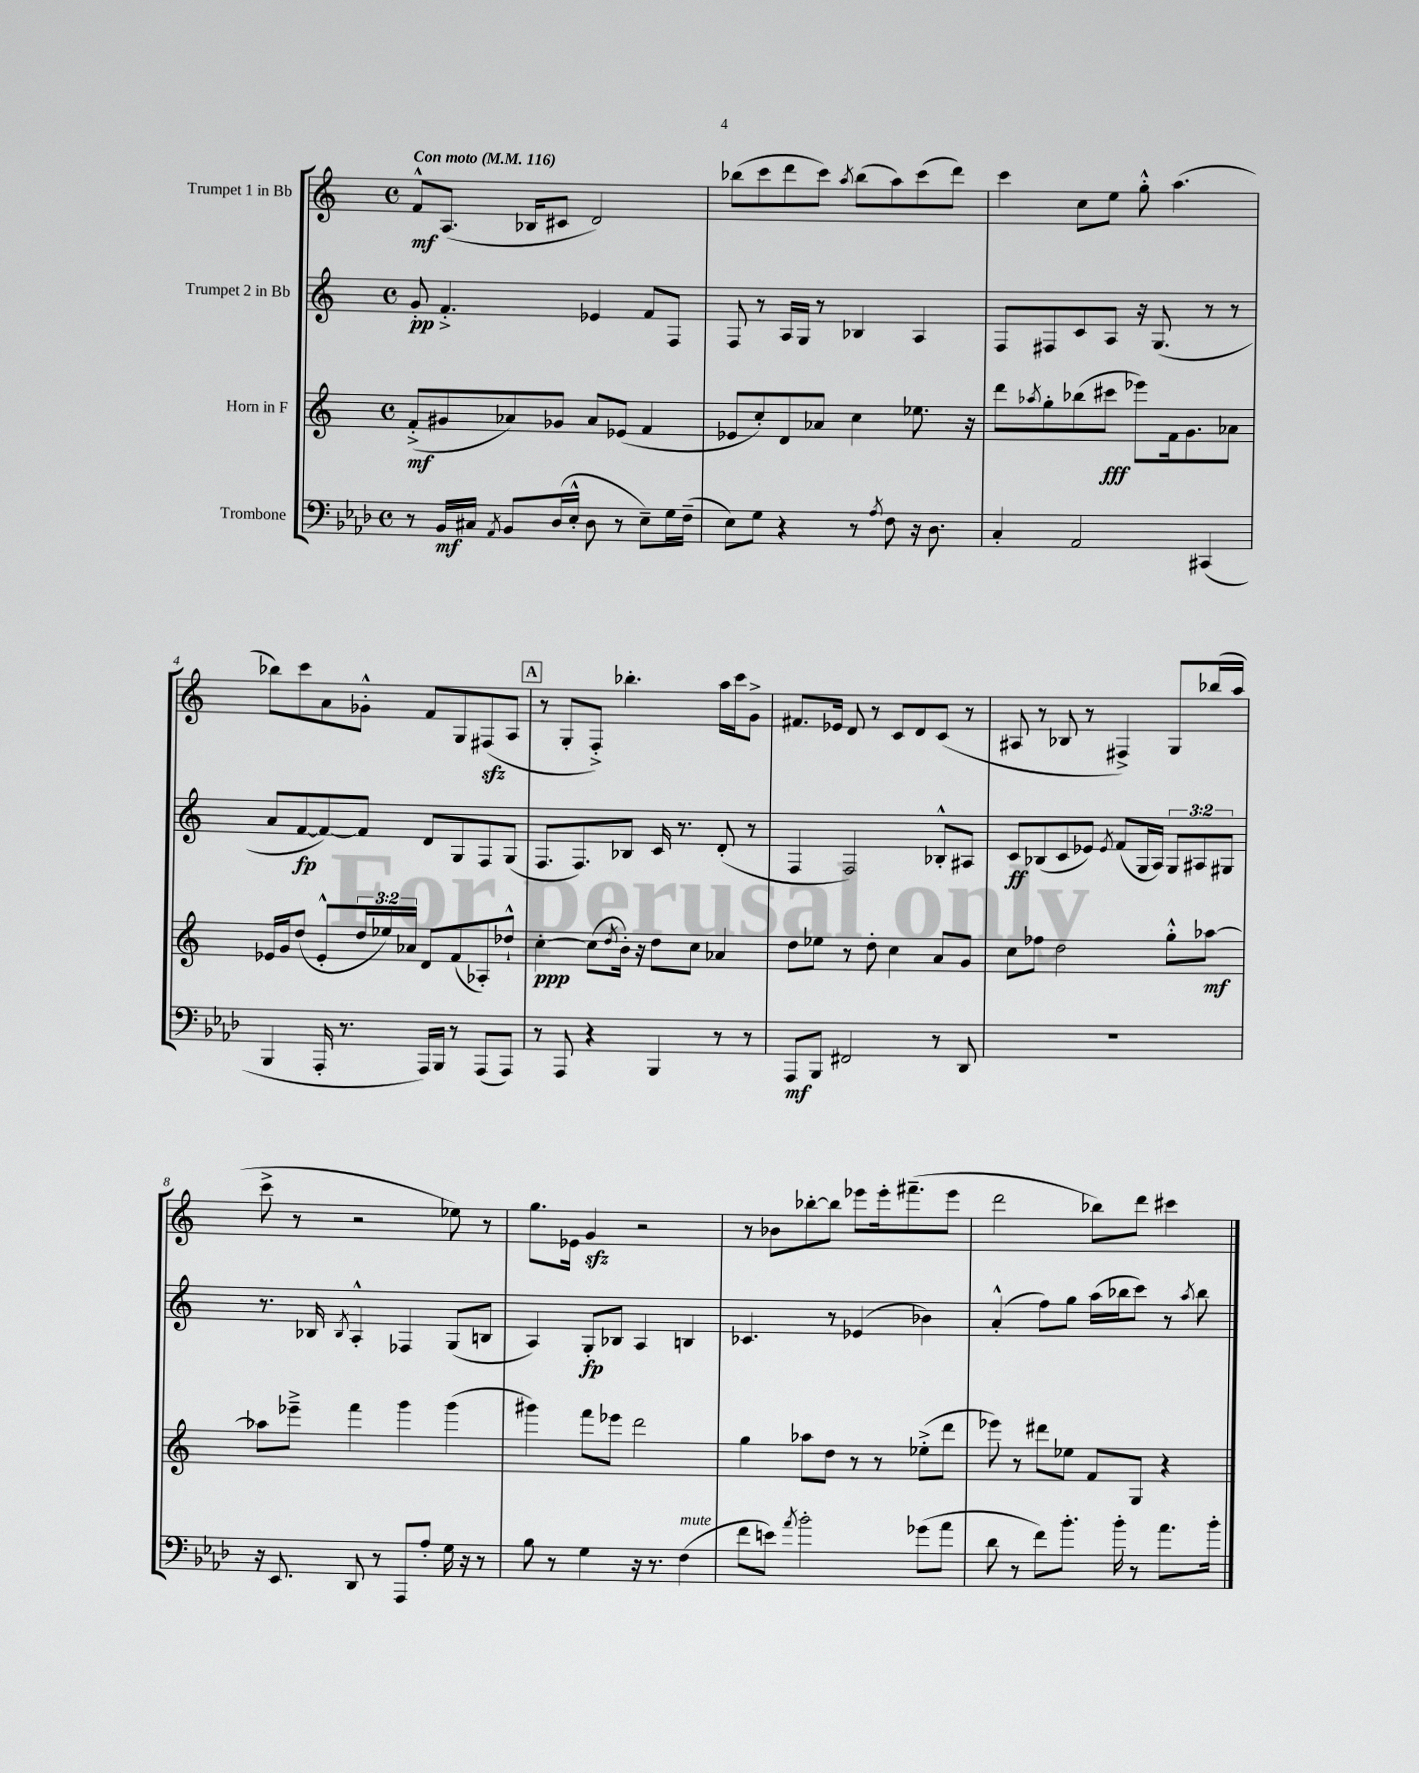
<<
\new StaffGroup <<
\new Staff = "s0" \with { instrumentName = "Trumpet 1 in Bb" } {
    \clef treble \key c \major \defaultTimeSignature \time 4/4 \tempo "Con moto" 4 = 116
    f'8-^\mf a8.( bes16 cis'8 d'2) |
    bes''8( c'''8 d'''8 c'''8) \acciaccatura { a''8 } bes''8( a''8) c'''8( d'''8) |
    c'''4 c''8 e''8 g''8-.-^ a''4.( |
    bes''8) c'''8 a'8 ges'8-.-^ f'8 g8 fis8\sfz( a8 |
    \mark \markup { \box "A" } r8 g8-. f8-.->) bes''4.-. a''16 c'''16 g'8-> |
    fis'8. ees'16 d'8 r8 c'8 d'8 c'8( r8 |
    ais8 r8 bes8 r8 fis4->) g8 bes''16( a''16 |
    c'''8-> r8 r2 ees''8) r8 |
    g''8. ees'16 g'4\sfz r2 |
    r8 bes'8 bes''8~-. bes''8 ees'''8 ees'''16-. fis'''8.--( ees'''8 |
    d'''2 bes''8) d'''8 cis'''4 \bar "|." |
}
\new Staff = "s1" \with { instrumentName = "Trumpet 2 in Bb" } {
    \clef treble \key c \major \defaultTimeSignature \time 4/4 \override Staff.TupletNumber.text = #tuplet-number::calc-fraction-text
    g'8-.\pp f'4.-.-> ees'4 f'8 f8 |
    f8 r8 a16 g16 r8 bes4 a4 |
    f8 fis8 c'8 a8 r16 g8.( r8 r8 |
    a'8 f'8~\fp f'8~) f'8 d'8 g8 f8 g8( |
    \mark \markup { \box "A" } f8. f8.) bes8 c'16 r8. d'8-.( r8 |
    f4 f2) bes8-.-^ ais8 |
    c'8\ff bes8( c'8 ees'8) \acciaccatura { ees'8 } f'8( g16 a16) \tuplet 3/2 { g8 ais8 gis8 } |
    r8. bes16 \acciaccatura { bes8 } a4-.-^ fes4 g8( b8 |
    a4) g8-.\fp bes8 a4 b4 |
    ces'4. r8 ees'4( bes'4) |
    a'4-.-^( f''8) g''8 a''16( bes''16 c'''8) r8 \acciaccatura { a''8 } bes''8 \bar "|." |
}
\new Staff = "s2" \with { instrumentName = "Horn in F" } {
    \clef treble \key c \major \defaultTimeSignature \time 4/4 \override Staff.TupletNumber.text = #tuplet-number::calc-fraction-text
    f'8-.->\mf( gis'8 aes'8) ges'8 aes'8 ees'8( f'4 |
    ees'8 c''8-.) d'8 aes'8 c''4 ees''8. r16 |
    d'''8 \acciaccatura { aes''8 } g''8-. bes''8( cis'''8\fff ees'''8) f'16 g'8. aes'8 |
    ees'16 g'16 d''8( ees'8-.-^ \tuplet 3/2 { d''16 ees''16) aes'16 } d'8 f'8( aes8-.) des''8-!-^ |
    \mark \markup { \box "A" } c''4~-.\ppp c''8( \acciaccatura { d''8 } b'16-.) r16 d''8 c''8 aes'4 |
    d''8 ees''8 r8 d''8-. c''4 a'8 g'8 |
    c''8 fes''8 d''2 g''8-.-^ aes''8~\mf |
    aes''8 ees'''8---> f'''4 g'''4 g'''4( |
    gis'''4) f'''8 ees'''8 d'''2 |
    g''4 aes''8 d''8 r8 r8 ees''8-.->( d'''8 |
    ees'''8) r8 dis'''8 ees''8 f'8 g8 r4 \bar "|." |
}
\new Staff = "s3" \with { instrumentName = "Trombone" } {
    \clef bass \key aes \major \defaultTimeSignature \time 4/4
    r8 bes,16\mf cis16 \acciaccatura { aes,8 } bes,8 des16( ees16-.-^ des8 r8 ees8--) g16 f16--( |
    ees8) g8 r4 r8 \acciaccatura { aes8 } f8 r16 des8. |
    c4-. aes,2 cis,4( |
    bes,,4 aes,,16-. r8. aes,,16) bes,,16 r8 aes,,8( aes,,8) |
    \mark \markup { \box "A" } r8 aes,,8 r4 bes,,4 r8 r8 |
    aes,,8\mf bes,,8 fis,2 r8 des,8 |
    R1 |
    r16 ees,8. des,8 r8 aes,,8 aes8-. g16 r16 r8 |
    bes8 r8 g4 r16 r8. f4^\markup { \italic "mute" }( |
    f'8 e'8) \acciaccatura { aes'8 } bes'2-. ges'8( aes'8 |
    des'8 r8 f'8) bes'8.-. bes'16-. r8 aes'8. bes'16-. \bar "|." |
}
>>
>>
